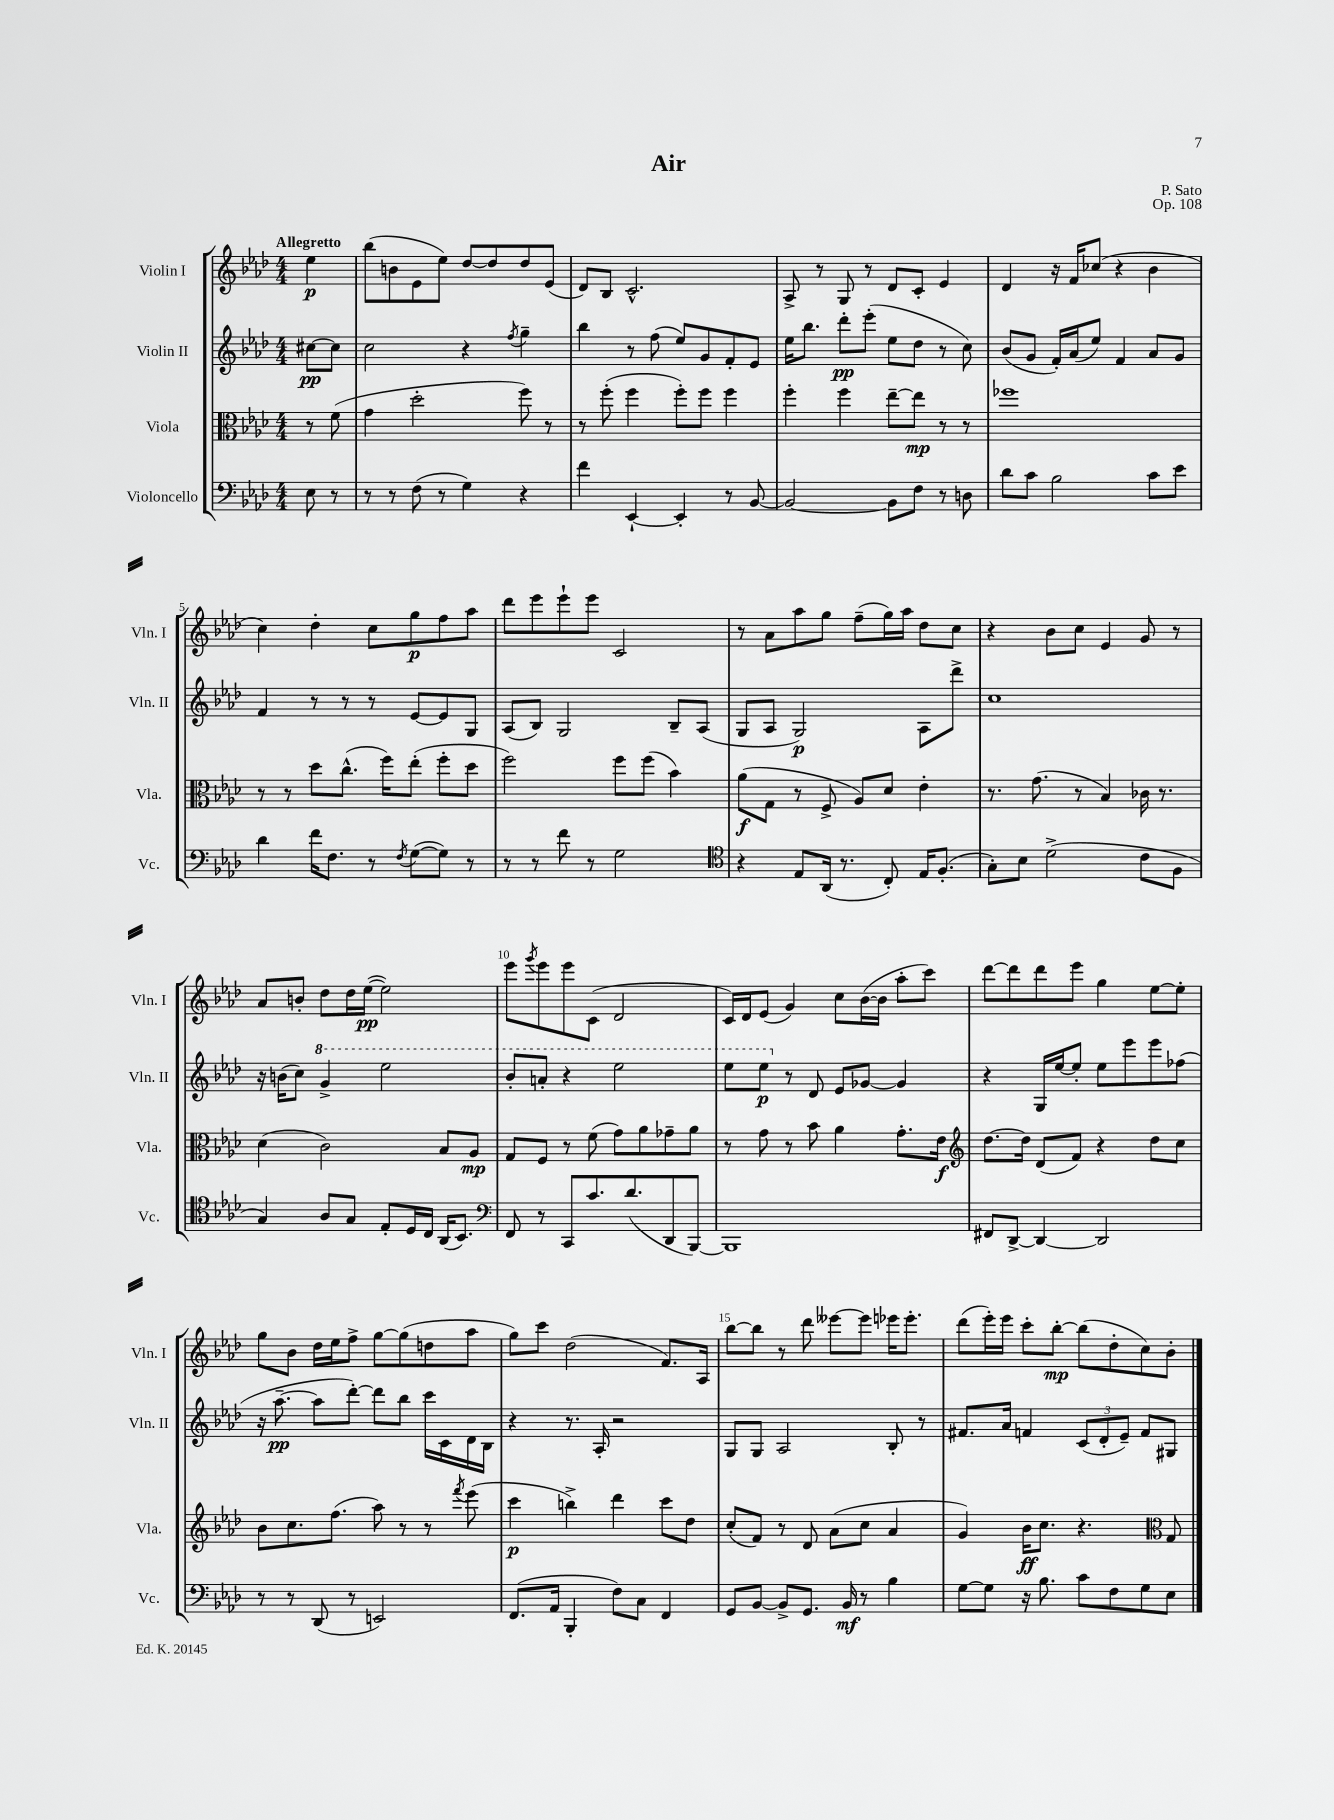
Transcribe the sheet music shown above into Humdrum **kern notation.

**kern	**kern	**kern	**kern
*staff4	*staff3	*staff2	*staff1
*clefF4	*clefC3	*clefG2	*clefG2
*k[b-e-a-d-]	*k[b-e-a-d-]	*k[b-e-a-d-]	*k[b-e-a-d-]
*M4/4	*M4/4	*M4/4	*M4/4
8E-	8r	[8cc#	4ee-
8r	(8f	8cc#]	.
=	=	=	=
8r	4g	2cc	(8bb-
8r	.	.	8b
(8F	2dd-'	.	8e-
8r	.	.	8ee-)
4G)	.	4r	[8dd-
.	.	.	8dd-]
.	.	8qff	.
4r	8ff)	4gg~	8dd-
.	8r	.	(8e-
=	=	=	=
4f	8r	4bb-	8d-)
.	(8ff'	.	8B-
[4EE-`	4ff	8r	2.c^^
.	.	(8ff	.
4EE-']	8ff')	8ee-)	.
.	8ff	8g	.
8r	4ff	8f'	.
[8BB-	.	8e-	.
=	=	=	=
2BB-_	4ff'	16ee-	8A-^
.	.	8.bb-	.
.	.	.	8r
.	4ff	8ddd-'	8G
.	.	(8eee-'	8r
8BB-]	[8ee-~	8ee-	8d-
8F	8ee-]	8dd-	8c'
8r	8r	8r	4e-
8D	8r	8cc)	.
=	=	=	=
8d-	1ff-	(8b-	4d-
8c	.	8g	.
2B-	.	16f')	16r
.	.	(16a-	16f
.	.	8ee-)	(8cc-
.	.	4f	4r
8c	.	8a-	4b-
8e-	.	8g	.
=	=	=	=
4d-	8r	4f	4cc)
.	8r	.	.
16f	8dd-	8r	4dd-'
8.F	.	.	.
.	(8.cc^^	8r	.
8r	.	8r	8cc
.	16ff)	.	.
8qF	.	.	.
([8G	(8ee-'	[8e-	8gg
8G])	8ff'	8e-]	8ff
8r	8dd-	8G	8aa-
=	=	=	=
8r	2ff)	(8A-	8ddd-
8r	.	8B-)	8eee-
8f	.	2G	8eee-`
8r	.	.	8eee-
2G	8ff	.	2c
.	(8ff	.	.
.	4b-)	8B-~	.
.	.	(8A-	.
=	=	=	=
*clefC4	*	*	*
4r	(8a-	8G	8r
.	8G	8A-	8a-
8E-	8r	2G)	8aa-
(16AA-	8F^	.	8gg
8.r	.	.	.
.	8A-)	.	(8ff~
8C')	8d-	.	16gg)
.	.	.	16aa-
16E-	4e-'	8A-	8dd-
(8.F'	.	.	.
.	.	8ddd-^	8cc
=	=	=	=
8G')	8.r	1cc	4r
8B-	.	.	.
.	(8.g	.	.
(2d-^	.	.	8b-
.	8r	.	8cc
.	4B-)	.	4e-
8c	16c-	.	8g
.	8.r	.	.
8F	.	.	8r
=	=	=	=
4G)	(4d-	16r	8a-
.	.	(16b	.
.	.	8cc)	8b'
8A-	2c)	4gg^	8dd-
8G	.	.	16dd-
.	.	.	([16ee-
8E-'	.	2eee-	2ee-])
16D-	.	.	.
16C	.	.	.
(16AA-	8B-	.	.
8.BB-)	.	.	.
.	8A-	.	.
=	=	=	=
*clefF4	*	*	*
8FF	8G	8bb-'	8eee-
.	.	.	8qggg
8r	8F	8aa'	8eee-
8CC	8r	4r	8eee-
8.c	(8f	.	(8c
.	8g)	2eee-	2d-
(8.d-	.	.	.
.	8a-	.	.
8DD-	8g-~	.	.
[8BBB-)	8a-	.	.
=	=	=	=
1BBB-]	8r	8eee-	16c)
.	.	.	16d-
.	8g	8eee-	(8e-
.	8r	8r	4g)
.	8b-	8d-	.
.	4a-	8e-	8cc
.	.	[8g-	([16b-
.	.	.	16b-]
.	8.g'	4g-]	8aa-'
.	.	.	8ccc)
.	16e-	.	.
=	=	=	=
*	*clefG2	*	*
8FF#	[8.dd-	4r	[8ddd-
[8DD-^	.	.	8ddd-]
.	16dd-]	.	.
4DD-_	(8d-	16G	8ddd-
.	.	[16ee-	.
.	8f)	8ee-']	8eee-
2DD-]	4r	8ee-	4gg
.	.	8eee-	.
.	8dd-	8eee-	[8ee-
.	8cc	(8ff-	8ee-']
=	=	=	=
8r	8b-	16r	8gg
.	.	[8.aa-~	.
8r	8.cc	.	8b-
(8DD-	.	8aa-]	16dd-
.	(8.ff	.	16ee-
8r	.	[8ddd-')	8ff^
2EE)	8aa-)	8ddd-]	[8gg
.	8r	8bb-	(8gg]
.	8r	16ccc	8dd
.	.	16c	.
.	8qfff	.	.
.	(8eee-	16d-	8aa-
.	.	16B-	.
=	=	=	=
(8.FF	4ccc	4r	8gg)
.	.	.	8ccc
16AA-	.	.	.
4BBB-'	4bb^)	8.r	(2dd-
.	.	16A-'	.
8F)	4ddd-	2r	.
8C	.	.	.
4FF	8ccc	.	8.f)
.	8dd-	.	.
.	.	.	16A-
=	=	=	=
8GG	(8cc'	8G	[8bb-
[8BB-	8f)	8G	8bb-]
8BB-^]	8r	2A-	8r
8.GG	8d-	.	8ddd-
.	(8a-	.	[8eee--
16BB-	.	.	.
8r	8cc	.	8eee--]
4B-	4a-	8B-'	16eee-
.	.	.	8.eee-'
.	.	8r	.
=	=	=	=
[8G	4g)	8.f#	(8ddd-
8G]	.	.	16eee-')
.	.	16a-	16eee-
16r	16b-	4f	8ccc'
8.B-	8.cc	.	.
.	.	.	[8bb-'
8c	4.r	(12c	(8bb-]
.	.	12d-'	.
8F	.	.	8dd-'
.	.	12e-~)	.
8G	.	8f	8cc)
*	*clefC3	*	*
8E-	8G	8G#	8b-'
==	==	==	==
*-	*-	*-	*-
